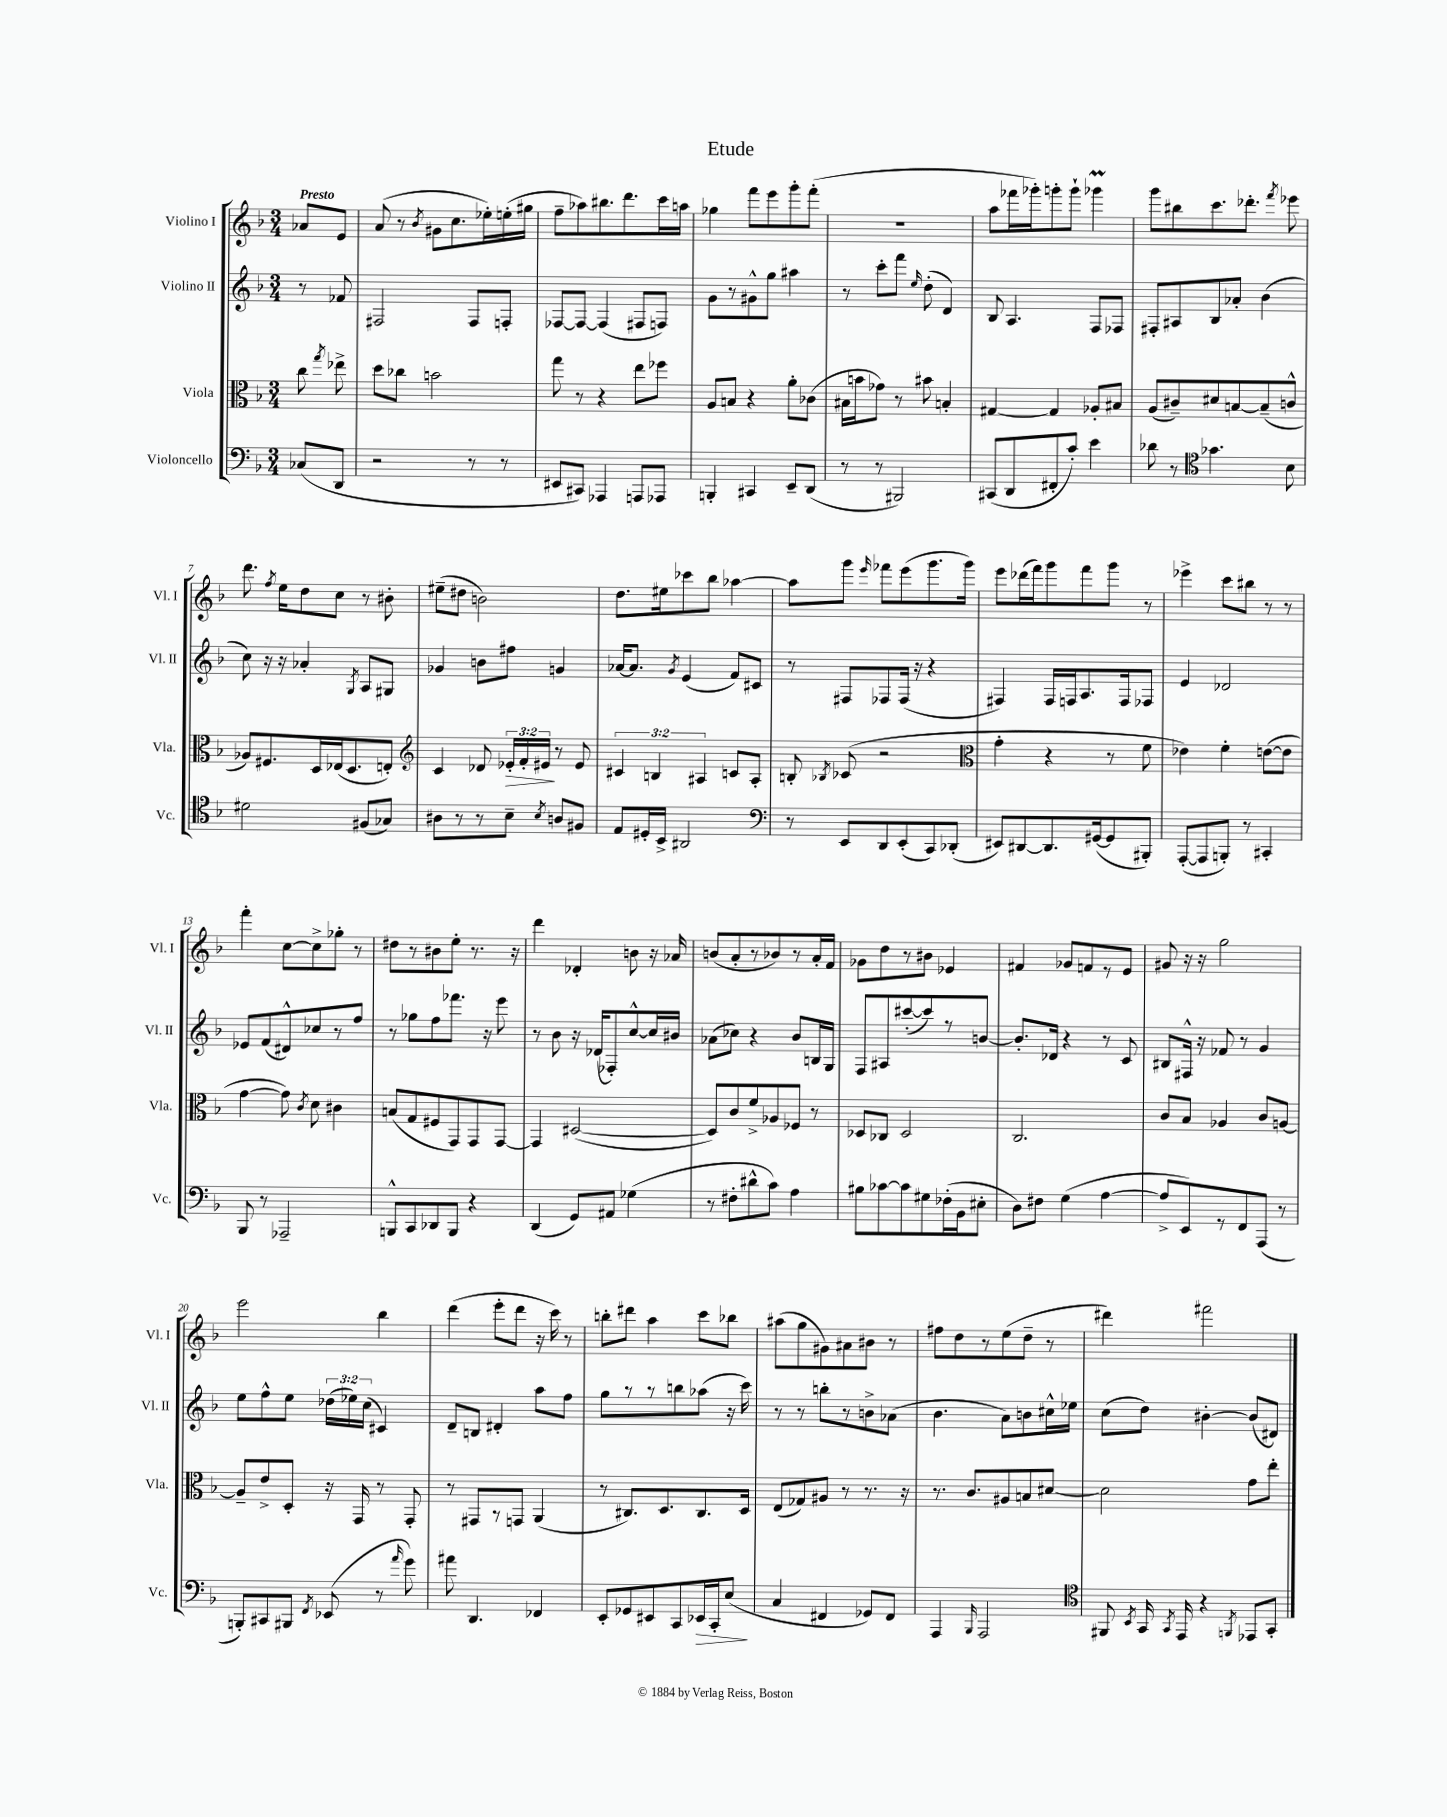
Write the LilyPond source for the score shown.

\header { title = "Etude" }
<<
\new StaffGroup <<
\new Staff = "s0" \with { instrumentName = "Violino I" shortInstrumentName = "Vl. I" } {
    \clef treble \key f \major \numericTimeSignature \time 3/4 \partial 4 \tempo "Presto"
    \autoBeamOff aes'8[ e'8] |
    a'8( r8 \acciaccatura { bes'8 } gis'8[ c''8. ees''16-.) e''16-.( gis''16] |
    f''8[-- aes''8) bis''8. d'''8. c'''16 a''16] |
    ges''4 f'''8[ e'''8 g'''8-. f'''8]-.( |
    R2. |
    a''8[ fes'''16 ges'''16-.) g'''8-. g'''8]-! ges'''4\prall |
    g'''8[ bis''8 c'''8. des'''8.]-. \acciaccatura { f'''8 } ees'''8 |
    d'''8. \acciaccatura { f''8 } e''16[ d''8 c''8] r8 bis'8-. |
    eis''8[--( dis''8] b'2) |
    d''8.[ eis''16 ces'''8 bes''8] aes''4~ |
    aes''8[ g'''8] \grace { e'''16 } fes'''8[ e'''8( g'''8. g'''16]) |
    e'''8[ des'''16( f'''16) g'''8 f'''8 g'''8] r8 |
    ees'''4-> c'''8[ bis''8] r8 r8 |
    f'''4-. c''8[~ c''8-> ges''8]-. r8 |
    dis''8[ r8 bis'8 e''8]-. r8. r16 |
    d'''4 des'4-. b'8 r16 aes'16 |
    b'8[( a'8-. r8 bes'8) r8 a'16-. f'16] |
    ges'8[ d''8 r8 bis'8] ees'4 |
    fis'4 ges'8[ f'8 r8 e'8] |
    gis'8 r16 r16 g''2 |
    e'''2 bes''4 |
    d'''4( e'''8[-. d'''8] r16 c'''16) r8 |
    b''8[-. dis'''8] a''4 c'''8[ bes''8] |
    ais''8[( g''8 gis'8) ais'8 bis'8] r8 |
    fis''8[ d''8 r8 e''8( d''8]-- r8 |
    dis'''4) fis'''2 \bar "|." |
}
\new Staff = "s1" \with { instrumentName = "Violino II" shortInstrumentName = "Vl. II" } {
    \clef treble \key f \major \numericTimeSignature \time 3/4 \override Staff.TupletNumber.text = #tuplet-number::calc-fraction-text \partial 4
    \autoBeamOff r8 fes'8 |
    fis2 fis8[ f8]-. |
    fes8[~ fes8]~ fes4( fis8[ f8]) |
    g'8[ r8 gis'8-^ g''8] ais''4 |
    r8 c'''8[-. f'''8] \grace { e''16 } d''8-.( d'4) |
    bes8 a4. f8[ fes8] |
    fis8[-. ais8 bes8 aes'8]-. bes'4( |
    c''8) r16 r16 aes'4-. \acciaccatura { g8 } a8[ gis8] |
    ges'4 b'8[ fis''8] g'4 |
    aes'16[~ aes'8.] \acciaccatura { g'8 } e'4( f'8[) cis'8] |
    r8 fis8[ fes8 fes16]( r16 r4 |
    fis4) fis16[ f16 a8. f16 fes8] |
    e'4 des'2 |
    ees'8[ f'8( dis'8-^) ces''8 r8 f''8] |
    r8 ges''8[ f''8 fes'''8.] r16 e'''8 |
    r8 bes'8 r16 des'16[( fes8-.) c''8~-^ c''16 bis'16] |
    aes'8[( ces''8]) r4 bes'8[ b16 g16] |
    f8[ ais8 cis'''8~-.( cis'''8) r8 b'8]~ |
    b'8.[-. des'16] r4 r8 c'8 |
    bis8[ fis16]-^ r16 fes'8 r8 g'4 |
    e''8[ f''8-^ e''8] \tuplet 3/2 { des''16[( ees''16) c''16]( } cis'4) |
    d'8[-- b8] dis'4-. a''8[ f''8] |
    g''8[ r8 r8 b''8 aes''8]( r16 c'''16) |
    r8 r8 b''8[-. r8 b'8-> aes'8]( |
    bes'4. a'8[) b'8 cis''16-^ ees''16] |
    c''8[( d''8]) bis'4~-. bis'8[( dis'8]) \bar "|." |
}
\new Staff = "s2" \with { instrumentName = "Viola" shortInstrumentName = "Vla." } {
    \clef alto \key f \major \numericTimeSignature \time 3/4 \override Staff.TupletNumber.text = #tuplet-number::calc-fraction-text \partial 4
    \autoBeamOff c''8 \acciaccatura { g''8 } ees''8-> |
    d''8[ ces''8] b'2 |
    g''8 r8 r4 e''8[ fes''8] |
    a8[ b8] r4 a'8[-. ces'8]( |
    bis16[ b'16 ges'8]) r8 bis'8 b4-. |
    gis4~ gis4 aes8[-. bis8] |
    a8[( cis'8--) dis'8 b8~ b8--( c'8]-^ |
    aes8[) fis8. d16 ees16( d8. e8]-.) |
    \clef treble c'4 des'8 \tuplet 3/2 { ees'16[-.\> f'16-. eis'16]\! } r8 eis'8 |
    \tuplet 3/2 { cis'4 b4 ais4 } c'8[ ais8]-. |
    b8-. \acciaccatura { bes8 } ces'8( r2 |
    \clef alto g'4-. r4 r8 f'8 |
    ees'4) f'4-. e'8[~( e'8] |
    g'4~ g'8) \acciaccatura { c'8 } d'8 cis'4 |
    b8[( g8 fis8 g,8) g,8 g,8]~ |
    g,4 dis2~( |
    dis8[) c'8 f'8-> aes8 fes8] r8 |
    des8[ ces8] des2 |
    c2. |
    c'8[ bes8] aes4 c'8[ a8]~ |
    a8[-- e'8-> d8]-. r16 g,16 r8 g,8-. |
    r8 gis,8[ r8 g,8] a,4( |
    r8 cis8.[) d8. cis8. d16] |
    e8[( ges8) ais8] r8 r8. r16 |
    r8. c'8.[ ais8 b8 dis'8]~ |
    dis'2 g'8[ e''8]-. \bar "|." |
}
\new Staff = "s3" \with { instrumentName = "Violoncello" shortInstrumentName = "Vc." } {
    \clef bass \key f \major \numericTimeSignature \time 3/4 \partial 4
    \autoBeamOff ces8[( d,8] |
    r2 r8 r8 |
    eis,8[ cis,8]) aes,,4 a,,8[ aes,,8] |
    b,,4-. cis,4 e,8[-- d,8]( |
    r8 r8 bis,,2) |
    cis,8[( d,8 fis,8-. c'8]-.) e'4 |
    des'8 r8 \clef tenor ges'4. bes8 |
    dis'2 fis8[( ges8]) |
    ais8[ r8 r8 bes8]-- \acciaccatura { bes8 } a8[ fis8] |
    e8[ dis16-. bes,16]-> ais,2 |
    \clef bass r8 e,8[ d,8 e,8-.( c,8) des,8]-.( |
    eis,8[) dis,8~ dis,8. gis,16~( gis,8 bis,,8]-.) |
    a,,8[~-.( a,,8 b,,8]-.) r8 cis,4-. |
    bes,,8 r8 aes,,2-- |
    b,,8[-^ c,8 des,8 b,,8] r4 |
    d,4( g,8[) ais,8] ges4( |
    r8 fis8[-. dis'8-^ c'8]) a4 |
    bis8[ ces'8~ ces'8 gis8 fes16-.( bes,16 eis8]-. |
    d8[) fis8] g4( a4~ |
    a8[-> e,8) r8 f,8 a,,8]( r8 |
    b,,8[-.) cis,8 bis,,8] \acciaccatura { f,8 } ees,8( r8 \grace { a'16 } g'8) |
    ais'8 d,4. fes,4 |
    e,8[-. ges,8 eis,8 c,8 ees,16\> c,16-. e8]\!( |
    c4 fis,4 ges,8[) fis,8] |
    a,,4 \grace { bes,,16 } a,,2 |
    \clef tenor fis,8 \acciaccatura { bes,8 } g,16 \acciaccatura { g,8 } e,16 r4 \acciaccatura { f,8 } ees,8[ g,8]-. \bar "|." |
}
>>
>>
